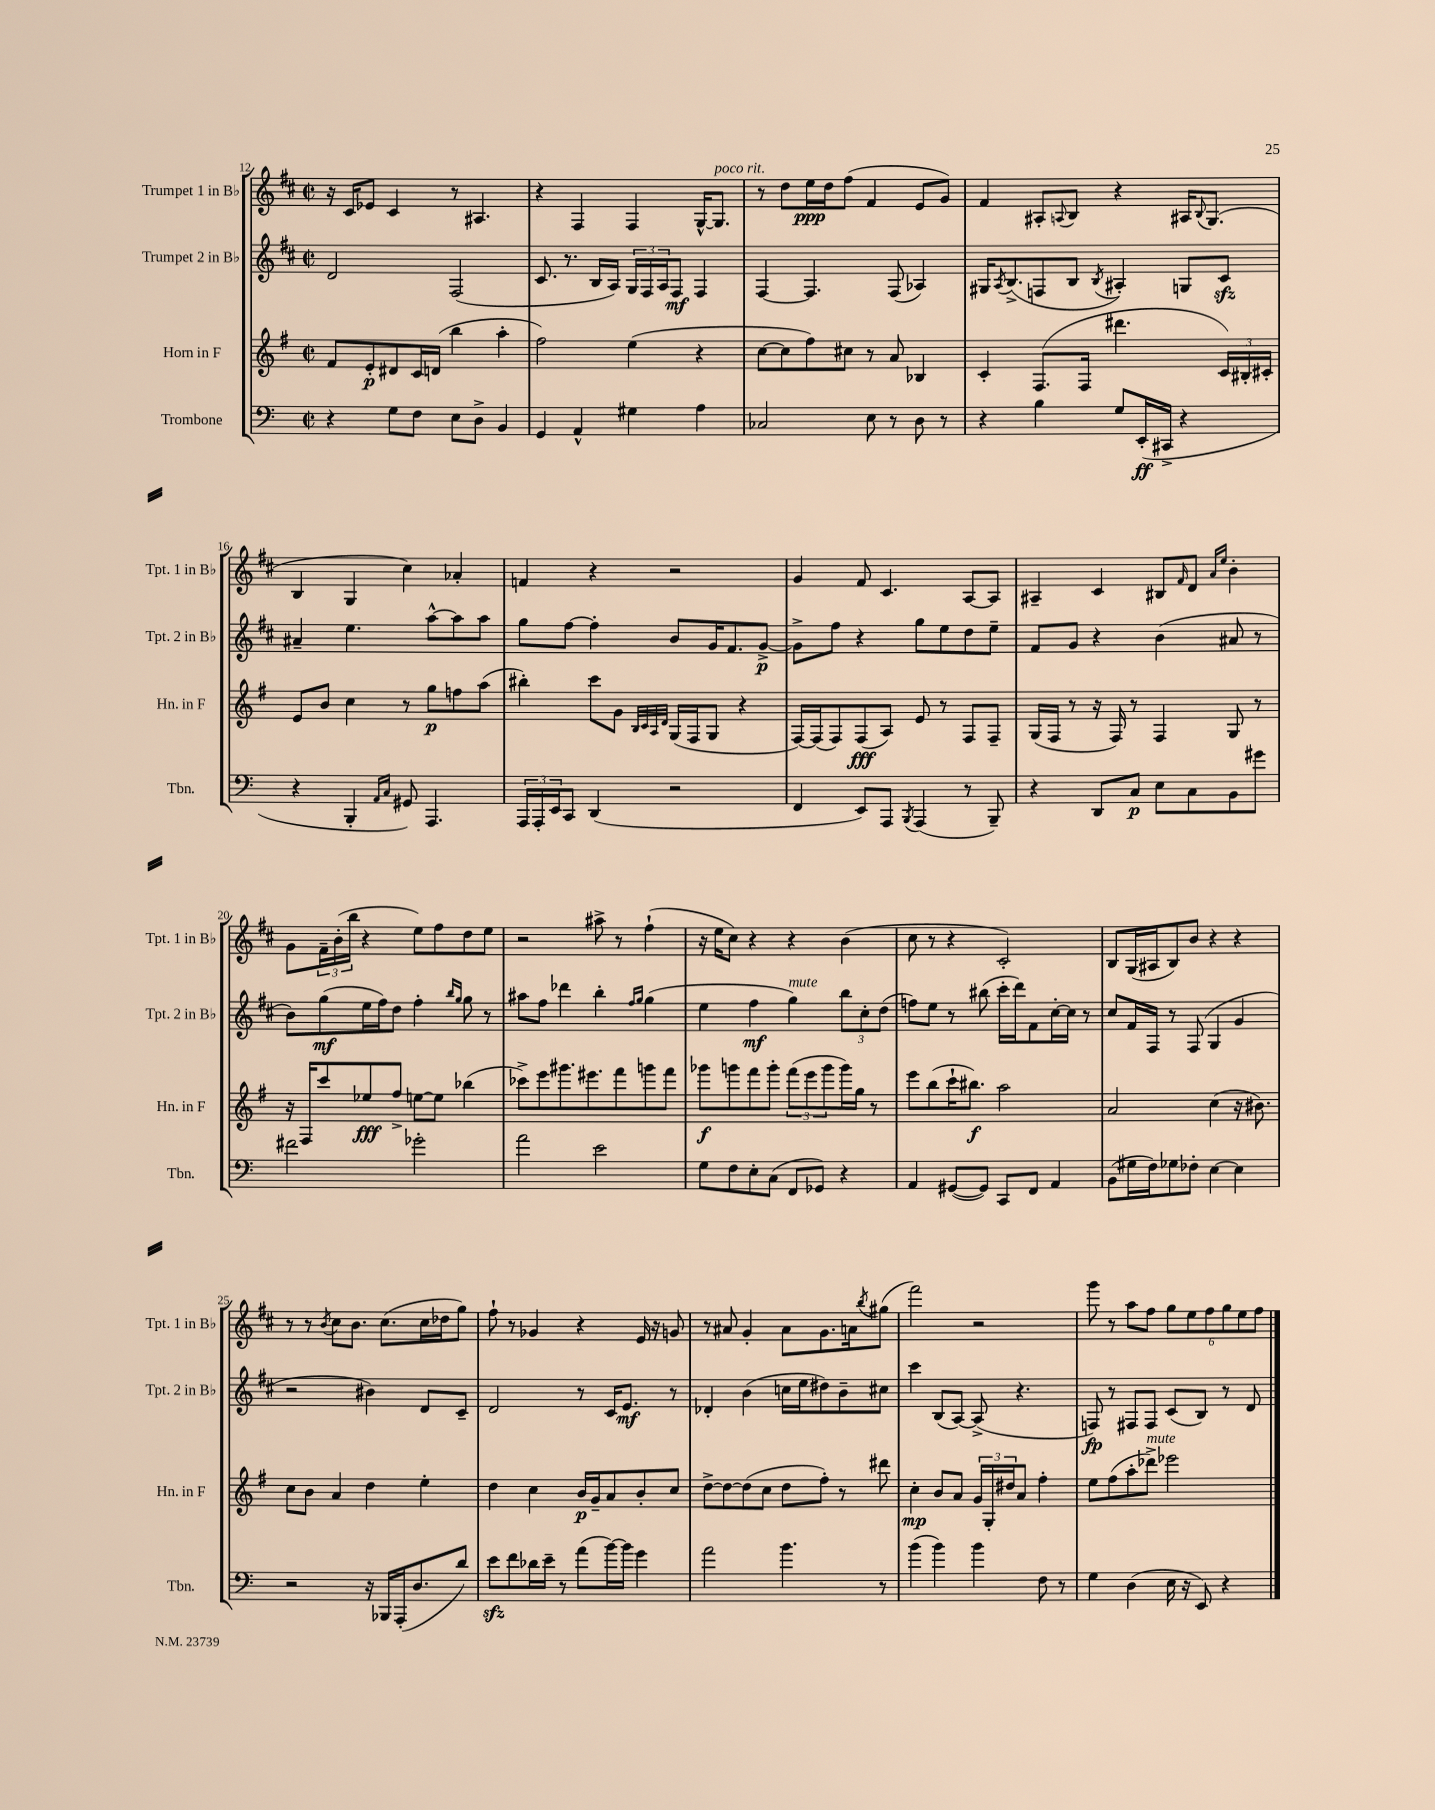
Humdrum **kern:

**kern	**kern	**kern	**kern
*staff4	*staff3	*staff2	*staff1
*clefF4	*clefG2	*clefG2	*clefG2
*k[]	*k[f#]	*k[f#c#]	*k[f#c#]
*M2/2	*M2/2	*M2/2	*M2/2
*met(c|)	*met(c|)	*met(c|)	*met(c|)
4r	8f#	2d	16r
.	.	.	16c#
.	8e'	.	8e-
8G	8d#	.	4c#
8F	16c	.	.
.	(16d	.	.
8E	4bb	(2F#	8r
8D^	.	.	4.A#
4BB	4aa'	.	.
=	=	=	=
4GG	2ff#)	8.c#	4r
.	.	8.r	.
4AA^^	.	.	4F#
.	.	16B	.
.	.	16A)	.
4G#	(4ee	24G	4F#
.	.	24F#	.
.	.	24A	.
.	.	8F#	.
4A	4r	4F#	[16G^^
.	.	.	8.G]
=	=	=	=
2C-	[8cc	[4F#	8r
.	8cc]	.	8dd
.	8ff#)	4.F#]	16ee
.	.	.	16dd
.	8cc#	.	(8ff#
8E	8r	.	4f#
8r	8a	(8F#	.
8D	4B-	4A-)	8e
8r	.	.	8g)
=	=	=	=
4r	4c'	16G#	4f#
.	.	8qA	.
.	.	(8.B^	.
4B	(8.F#	8F	8A#'
.	.	.	8qqA
.	.	8B	8B
.	16F#	.	.
.	.	8qB	.
8G	4.ddd#	4A#')	4r
(16EE'	.	.	.
16CC#^	.	.	.
4r	.	8G	16A#
.	.	.	8qqB
.	.	.	(8.G
.	24c)	8c#	.
.	24B#'	.	.
.	24c#'	.	.
=	=	=	=
4r	8e	4a#~	4B
.	8b	.	.
4BBB'	4cc	4.ee	4G
16qqAA	.	.	.
16qqC	.	.	.
8GG#)	8r	.	4cc#)
4.AAA	8gg	[8aa^^	.
.	8ff	8aa]	4a-'
.	(8aa	8aa	.
=	=	=	=
24AAA	4bb#')	8gg	4f
24AAA'	.	.	.
24EE	.	.	.
8CC	.	[8ff#	.
(4DD	8ccc	4ff#']	4r
.	8g	.	.
.	32qqB	.	.
.	32qqc	.	.
.	32qqA	.	.
.	32qqd	.	.
2r	(16G	8b	2r
.	16F#	.	.
.	8G	16g	.
.	.	8.f#	.
.	4r	.	.
.	.	[8g^	.
=	=	=	=
4FF	[16F#)	8g^]	4g
.	(16F#]	.	.
.	8F#)	8ff#	.
8EE)	(8F#	4r	8f#
8AAA	8A)	.	4.c#
8qBBB	.	.	.
(4AAA	8e	8gg	.
.	8r	8ee	.
8r	8F#	8dd	[8A
8BBB~)	8F#~	8ee~	8A]
=	=	=	=
4r	(16G	8f#	4A#~
.	16F#	.	.
.	8r	8g	.
8DD	16r	4r	4c#
.	16F#)	.	.
8C	8r	.	.
8E	4F#	(4b	8B#
.	.	.	16qqf#
8C	.	.	8d
.	.	.	16qqa
.	.	.	16qqee
8BB	8G	8a#	4b'
8g#	8r	8r	.
=	=	=	=
2f#	16r	8b)	8g
.	16F#	.	.
.	8ccc	(8gg	24f#~
.	.	.	(24b'
.	.	.	24bb
.	8ee-	16ee	4r
.	.	16ff#)	.
.	8ff#^	8dd	.
2g-'	[8ee	4ff#'	8ee)
.	8ee]	.	8ff#
.	.	16qqbb	.
.	.	16qqgg	.
.	(4bb-	8gg	8dd
.	.	8r	8ee
=	=	=	=
2a	8ccc-^)	8aa#	2r
.	8eee	8ff#	.
.	8.ggg#	4ddd-	.
.	8.eee#	.	.
2e	.	4bb'	8aa#^
.	8fff#	.	8r
.	.	16qqff#	.
.	.	16qqgg	.
.	8ggg	(4gg	(4ff#`
.	8fff#	.	.
=	=	=	=
8G	8ggg-	4ee	16r
.	.	.	16ee
8F	8ggg	.	8cc#)
8E'	8fff#	4ff#	4r
(8C	8ggg'	.	.
8FF	(12fff#	4gg)	4r
.	12eee	.	.
8GG-)	.	.	.
.	12ggg	.	.
4r	16ggg)	12bb	(4b
.	16gg	.	.
.	.	12cc#'	.
.	8r	.	.
.	.	(12dd	.
=	=	=	=
4AA	8eee	8ff)	8cc#
.	(8bb	8ee	8r
([8GG#	16ccc`	8r	4r
.	8.bb#)	.	.
8GG#])	.	(8bb#	.
8CC	2aa	16ccc#'	2c#')
.	.	16ddd)	.
8FF	.	8f#	.
4AA	.	[16cc#'	.
.	.	16cc#]	.
.	.	8r	.
=	=	=	=
(8BB	2a	8cc#	8B
16G#	.	16f#	(16G
16F)	.	16F#	16A#
8G-	.	8r	8B)
8F-'	.	(8F#	8b
[4E	(4cc	4G	4r
4E]	16r	4g	4r
.	8.b#)	.	.
=	=	=	=
2r	8cc	2r	8r
.	8b	.	8r
.	.	.	8qb
.	4a	.	8cc#
.	.	.	8.b
16r	4dd	4b#)	.
16BBB-	.	.	(8.cc#
(16AAA'	.	.	.
8.D	.	.	.
.	4ee'	8d	16cc#
.	.	.	16dd-
8d)	.	8c#~	8gg)
=	=	=	=
8e	4dd	2d	8ff#`
8f	.	.	8r
16d-	4cc	.	4g-
16e~	.	.	.
8r	.	.	.
(8a	16b	8r	4r
.	16g~	.	.
[16b)	8a	16c#	.
16b]	.	8.e	.
4g	8b'	.	16e
.	.	.	16r
.	8cc	8r	8g
=	=	=	=
2a	[8dd^	4d-'	8r
.	8dd_	.	8a#
.	(8dd]	(4b	4g'
.	8cc	.	.
4.b	8dd	16cc	8a#
.	.	16ee	.
.	8ff#')	8dd#)	8.g
.	8r	8b~	.
.	.	.	16a
.	.	.	8qbb
8r	8ddd#	8cc#	(8gg#
=	=	=	=
(4b	4cc'	4ccc#	2fff#)
4b)	8b	(8B	.
.	8a	[8A)	.
4b	24g	(8A^]	2r
.	24G'	.	.
.	24dd#	.	.
.	8a	4.r	.
8F	4ff#'	.	.
8r	.	.	.
=	=	=	=
4G	8ee	8F)	8ggg
.	(8ff#	8r	8r
(4D	8aa'	8F#	8aa
.	8ddd-^)	8F#	8ff#
16E	2eee-	(8c#	12gg
16r	.	.	.
.	.	.	12ee
8EE)	.	8B)	.
.	.	.	12ff#
4r	.	8r	12gg
.	.	.	12ee
.	.	8d	.
.	.	.	12ff#
==	==	==	==
*-	*-	*-	*-
